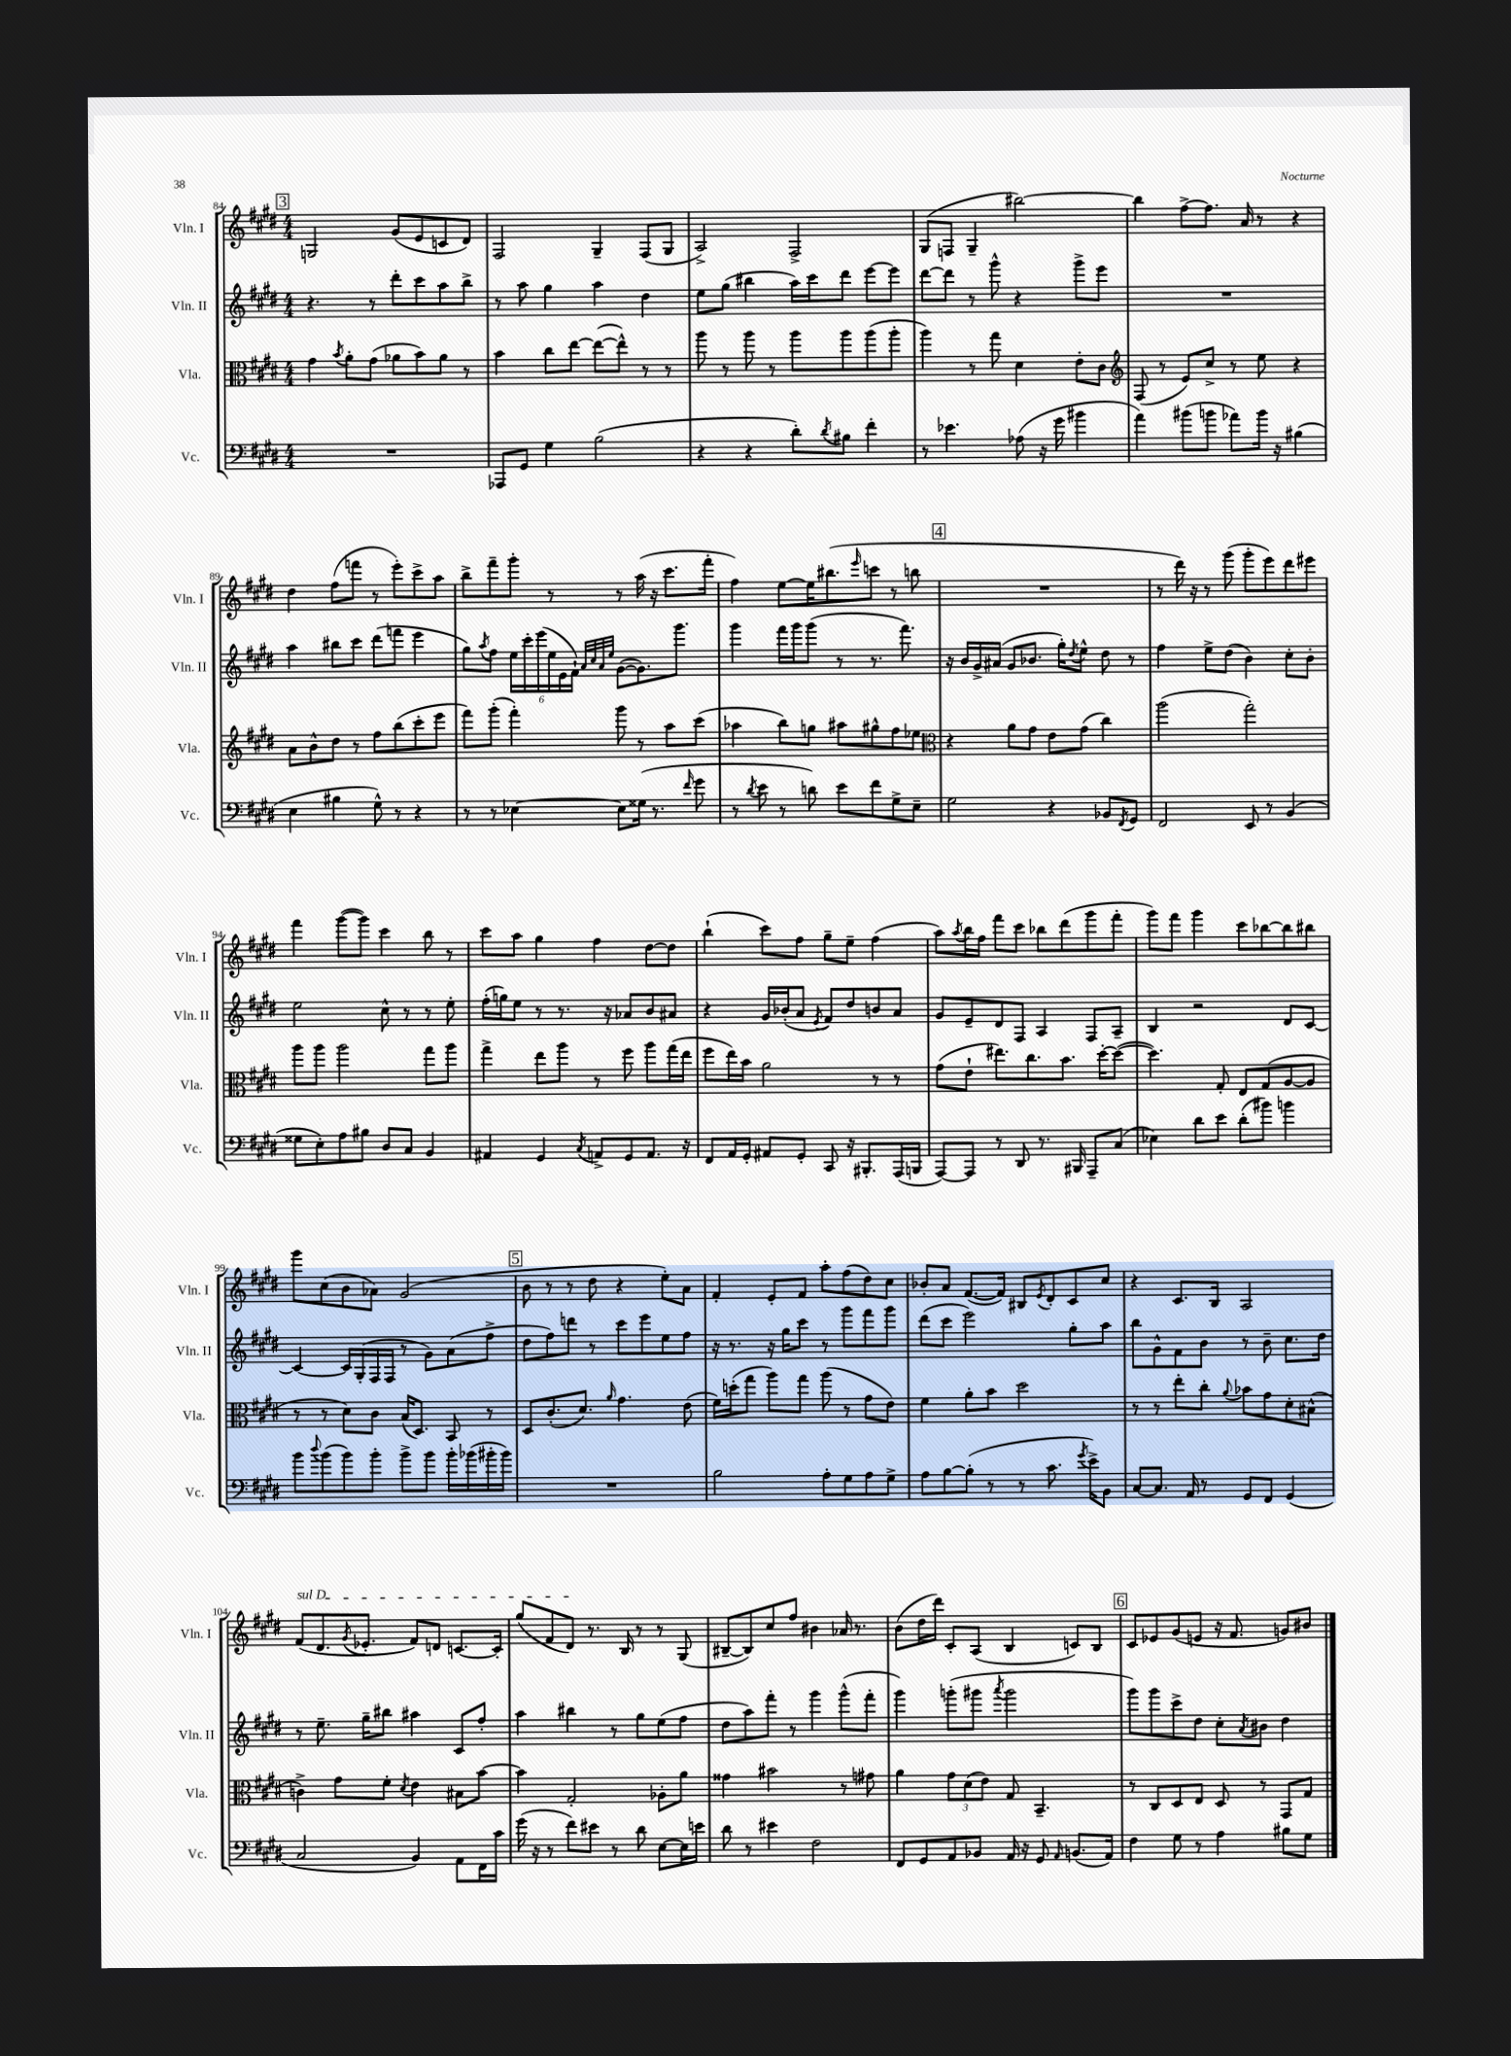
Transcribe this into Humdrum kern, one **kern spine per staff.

**kern	**kern	**kern	**kern
*staff4	*staff3	*staff2	*staff1
*clefF4	*clefC3	*clefG2	*clefG2
*k[f#c#g#d#]	*k[f#c#g#d#]	*k[f#c#g#d#]	*k[f#c#g#d#]
*M4/4	*M4/4	*M4/4	*M4/4
1r	4g#\	4.r	2G/
.	8qb/	.	.
.	8a'\L	.	.
.	(8g#\J	8r	.
.	8a-\L	8ddd#'\L	(8g#/L
.	8b\)	8ccc#\	8e/
.	8a-\J	8aa\	8c/
.	8r	8bb^\J	8d#/J)
=	=	=	=
8AAA-/L	4b\	8r	2F#/
8GG#/J	.	8aa\	.
4G#\	8cc#\L	4gg#\	.
.	[8ee\J	.	.
(2B\	(8ee\_L	4aa\	4G#~/
.	8ee^^\]J)	.	.
.	8r	4dd#\	(8F#/L
.	8r	.	8G#/J
=	=	=	=
4r	8aa\	8ee\L	2A^/)
.	8r	(8gg#\J	.
4r	8aa\	4bb#\	.
.	8r	.	.
8d#'\L)	8aa\L	16aa\LL)	2F#^/
.	.	16ccc#\J	.
8qd#/	.	.	.
8B#\J	8aa\	8ddd#\J	.
4f#'\	(8aa\	[8eee\L	.
.	8aa'\J	8eee\]J	.
=	=	=	=
8r	4aa\)	[8ddd#\L	(8G#/L
4.e-\	.	8ddd#\]J	8F/J
.	8r	8r	4G#~/
.	8gg#\	8ggg#^^\	.
(8A-\	4d#\	4r	[2bb#\)
16r	.	.	.
16g#\	.	.	.
4b#\	8e'\L	8ggg#^\L	.
.	8c#\J	8eee\J	.
=	=	=	=
*	*clefG2	*	*
4a\)	(8F#/	1r	4bb#\]
.	8r	.	.
(8b#\L	8e/L)	.	[8ff#^\L
8b\J	8cc#^/J	.	8.ff#\]J
8a-\L)	8r	.	.
.	.	.	16a/
16b\Jk	8ee\	.	8r
16r	.	.	.
(4B#\	4r	.	4r
=	=	=	=
4E\	8a\L	4aa\	4dd#\
.	8b^^\	.	.
4B#\	8dd#\J	8bb#\L	(8ff#\L
.	8r	8ccc#\J	8fff\J
8G#^^\)	8ff#\L	(8ddd#\L	8r
8r	(8bb\	8fff\J	8eee'\L)
4r	8ccc#'\	4eee\	8ccc#^\
.	8eee\J	.	8aa\J
=	=	=	=
8r	8fff#\L)	8gg#\L)	8bb^\L
.	.	8qaa/	.
8r	(8ggg#'\J	8ff#\J	8fff#~\
[4E-\	4fff#'\)	24ee\LL	8ggg#'\J
.	.	24ccc#'\	.
.	.	(24eee\	.
.	.	24ee\	8r
.	.	24e\	.
.	.	24f#`\JJ)	.
.	.	32qqa/LLL	.
.	.	32qqcc#/	.
.	.	32qqa/	.
.	.	32qqee/JJJ	.
8E-\]L	8ggg#\	([8g#\L	8r
(16G##\Jk	8r	8.g#\])	(16aa\
8.r	.	.	16r
.	8aa\L	.	8.ccc#\L
.	.	8.ggg#\J	.
16qqf#/	.	.	.
8g#\	(8ccc#\J	.	.
.	.	.	16fff#'\Jk
=	=	=	=
8r	4aa-\	4ggg#\	4ff#\)
8qd#/	.	.	.
8e\	.	.	.
8r	8bb\L)	16fff#\LL	[8ee\L
.	.	16ggg#\J	.
8d\)	8gg\J	(8ggg#\J	16ee\]K
.	.	.	(8.bb#\
8e\L	8aa#\L	8r	.
.	.	.	16qqeee/
8f#\	8gg#^^\	8.r	8ccc\J
8G#^\	8ff#\	.	8r
.	.	8.fff#\)	.
8E~\J	8ee-\J	.	8bb\
=	=	=	=
*	*clefC3	*	*
2G#\	4r	16r	1r
.	.	16b/LL	.
.	.	16g#^/	.
.	.	(16a#/JJ	.
.	8a\L	8g#/L	.
.	8g#\J	8.b-/J	.
4r	8e\L	.	.
.	.	16gg#'\LK)	.
.	.	8qdd#/	.
.	(8g#\J	8ee^^\J	.
8BB-/L	4cc#\)	8dd#\	.
8qFF#/	.	.	.
8GG#/J	.	8r	.
=	=	=	=
2FF#/	(2aa\	4ff#\	8r
.	.	.	16ddd#\)
.	.	.	16r
.	.	8ee^\L	8r
.	.	(8dd#\J	(8ggg#\
8EE/	2gg#'\)	4b\)	8ggg#'\L
8r	.	.	8eee\)
(4BB/	.	8cc#'\L	8ddd#\
.	.	8b'\J	8eee#\J
=	=	=	=
8G##\L	8aa\L	2ee\	4fff#\
8E'\)	8aa\J	.	.
8A\	2aa\	.	([8ggg#\L
8B#\J	.	.	8ggg#\]J)
8D#/L	.	8cc#^^\	4ccc#\
8C#/J	.	8r	.
4BB/	8gg#\L	8r	8bb\
.	8aa\J	8ee'\	8r
=	=	=	=
4AA#/	4gg#^\	(16ff#'\LL	8ccc#\L
.	.	16gg\J)	.
.	.	8ee\J	8aa\J
4GG#/	8ee\L	8r	4gg#\
.	8aa\J	8.r	.
8qC#/	.	.	.
8AA^/L	8r	.	4ff#\
.	.	16r	.
8GG#/	8ff#\	8a-/L	.
8.AA/J	8aa\L	8b/	[8dd#\L
.	(16gg#\L	8a#/J	8dd#\]J
16r	16ee\JJ	.	.
=	=	=	=
8FF#/L	8ff#\L	4r	(4bb`\
16AA/L	16ee\L)	.	.
16GG#'/JJ	16b\JJ	.	.
8AA#/L	2a\	16g#/LL	8ccc#\L)
.	.	(16b-'/J	.
8GG#'/J	.	8a/J	8ff#\J
.	.	8qe/	.
8CC#/	.	8f#/L)	8gg#~\L
16r	.	8dd#/	8ee~\J
8.BBB#'/L	.	.	.
.	8r	8b/	(4ff#\
(16AAA/L	8r	8a/J	.
16BBB/JJ	.	.	.
=	=	=	=
[8AAA/L)	(8g#\L	8g#/L	8aa\L)
.	.	.	8qaa/
8AAA/]J	8e`\J	8e~/	16bb\L
.	.	.	16ff#\JJ
8r	8.ee#\L)	8d#/	8fff#\L
8DD#/	.	8F#/J	8ccc#\J
.	8.cc#\	.	.
8.r	.	4A/	8bb-\L
.	8.b\J	.	(8ddd#\
16BBB#/	.	.	.
8AAA~/L	.	8F#/L	8ggg#\
.	[16dd#'\LK	.	.
(8C#/J	(8dd#\_J	8A~/J	8fff#'\J
=	=	=	=
4E-\)	4.dd#\])	4B/	8ggg#\L)
.	.	.	8fff#\J
8d#\L	.	2r	4ggg#\
8e\J	8G#'/	.	.
(8d#'\L	8E/L	.	8ccc#\L
8b#\J)	(8G#/	.	[8bb-\
4b\	[8A/	8d#/L	8bb-\]
.	8A/]J	[8c#/J	8bb#\J
=	=	=	=
8b\L	8r	4c#/_	8ggg#\L
8qqdd#/	.	.	.
(8b\	8r	.	(8cc#\
8b\)	8d#\L)	16c#/]LL	8b\
.	.	(16G#'/	.
8b'\J	8c#\J	16F#/	8a-\J)
.	.	16F#/JJ	.
8b^\L	(16B/LK	8r	(2g#/
.	8.D#/J)	.	.
8b\J	.	8g#\L)	.
16b'\LL	8BB/	(8a\	.
(16b-\	.	.	.
16b#'\	8r	8ff#^\J	.
16b#\JJ)	.	.	.
=	=	=	=
1r	8D#/L	8dd#\L	8b\
.	(8.c#'/	8ff#\)	8r
.	.	8ddd\J	8r
.	8.d#/J)	.	.
.	.	8r	8dd#\
.	16qqa/	.	.
.	4.g#\	8ccc#\L	4r
.	.	8eee\	.
.	.	8ee\	8ee'\L)
.	(8e\	8ff#\J	8a\J
=	=	=	=
2B\	16f#\LL)	16r	4f#'/
.	(16dd'\J	8.r	.
.	8gg#\J	.	.
.	8aa\L)	16r	8e'/L
.	.	16gg#\LK	.
.	8gg#\J	8ccc#\J	8f#/J
8A'\L	(8aa\	8r	8aa'\L
8G#\	8r	8ggg#\L	(8ff#\
8A\	8g#\L	8fff#\	8dd#\)
8G#^\J	8e\J)	8ggg#\J	8cc#\J
=	=	=	=
8A\L	4f#\	(8ddd#\L	8b-'/L
[8B\	.	8ccc#\J	8a/J
(8B'\]J	8a'\L	2eee\)	([8.f#/L
8r	8b\J	.	.
.	.	.	16f#/]Jk)
8r	2dd#\	.	8B#/L
.	.	.	8qe/
8.c#\	.	.	8d#'/
.	.	8gg#'\L	8c#/
8qg#/	.	.	.
16e^\LK)	.	.	.
8BB\J	.	8aa\J	8cc#/J
=	=	=	=
[8C#/L	8r	8bb\L	4r
8.C#/]J	8r	8g#^^\	.
.	8ee'\L	8f#\	8.c#/L
16AA/	.	.	.
8r	8cc#'\J	8b\J	.
.	.	.	16B/Jk
.	8qqa/	.	.
8GG#/L	8b-\L	8r	2A/
8FF#/J	8g#\	8b~\	.
(4GG#/	8d#'\	8.cc#\L	.
.	(8B#^^\J	.	.
.	.	16dd#\Jk	.
=	=	=	=
2C#/	4c^\)	8r	(8f#/L
.	.	8.ee~\	8.d#/
.	8g#\L	.	.
.	.	.	8qg#/
.	.	16gg#~\LK	8.e-'/J
.	8f#'\J	8bb#\J	.
.	8qd#/	.	.
4BB/)	4e\	4aa#\	8f#/L)
.	.	.	8d/J
8AA\L	8B#\L	8c#/L	[8.c/L
16FF#\L	[8b\J	8ff#'/J	.
16c#\JJ	.	.	16c'/]Jk
=	=	=	=
(16g#\	4b\]	4aa\	(8gg#/L
16r	.	.	.
8r	.	.	8f#/
8f#\L)	2G#'/	4bb#\	8d#/J)
8e#\J	.	.	8.r
8r	.	8r	.
.	.	.	16B/
8d#\	.	8gg#\L	8r
[8E\L	8A-'\L	(8ee\	8r
16E\]L	8a\J	8ff#\J	(8G#/
16e\JJ	.	.	.
=	=	=	=
8d#\	4g##\	8dd#\L	[8B#~/L
8r	.	8aa\)	8B#/])
4e#\	2b#\	8fff#'\J	8cc#/
.	.	8r	8ff#/J
2F#\	.	4ggg#\	4b#\
.	8r	(8ggg#^^\L	16a-/
.	.	.	8.r
.	8g#\	8fff#'\J	.
=	=	=	=
8FF#/L	4a\	4ggg#\)	(8b\L
8GG#/	.	.	16dd#\L
.	.	.	16ddd#\JJ)
8AA/	12g#\L	(8ggg'\L	8c#'/L
.	(12d#\	.	.
8BB-/J	.	8ggg#\J	(8A/J
.	12e\J)	.	.
.	.	8qaaa/	.
16AA/	8G#/	2ggg#\	4B/
16r	.	.	.
8GG#/	4.BB~/	.	.
16qqAA/	.	.	.
(8.BB/L	.	.	8c/L)
.	.	.	8B/J
16AA/Jk)	.	.	.
=	=	=	=
4F#\	8r	8ggg#\L)	8c#/L
.	8C#/L	8ggg#\	8e-/
8G#\	8D#/	8ccc#^\	(8g#/
8r	8E/J	8dd#\J	8e/J
4A\	8D#/	8cc#'\L	16r
.	.	.	8.f#/
.	.	8qa/	.
.	8r	8b#\J	.
8B#\L	8GG#/L	4dd#\	8g/L)
8G#\J	8G#/J	.	8b#/J
==	==	==	==
*-	*-	*-	*-
